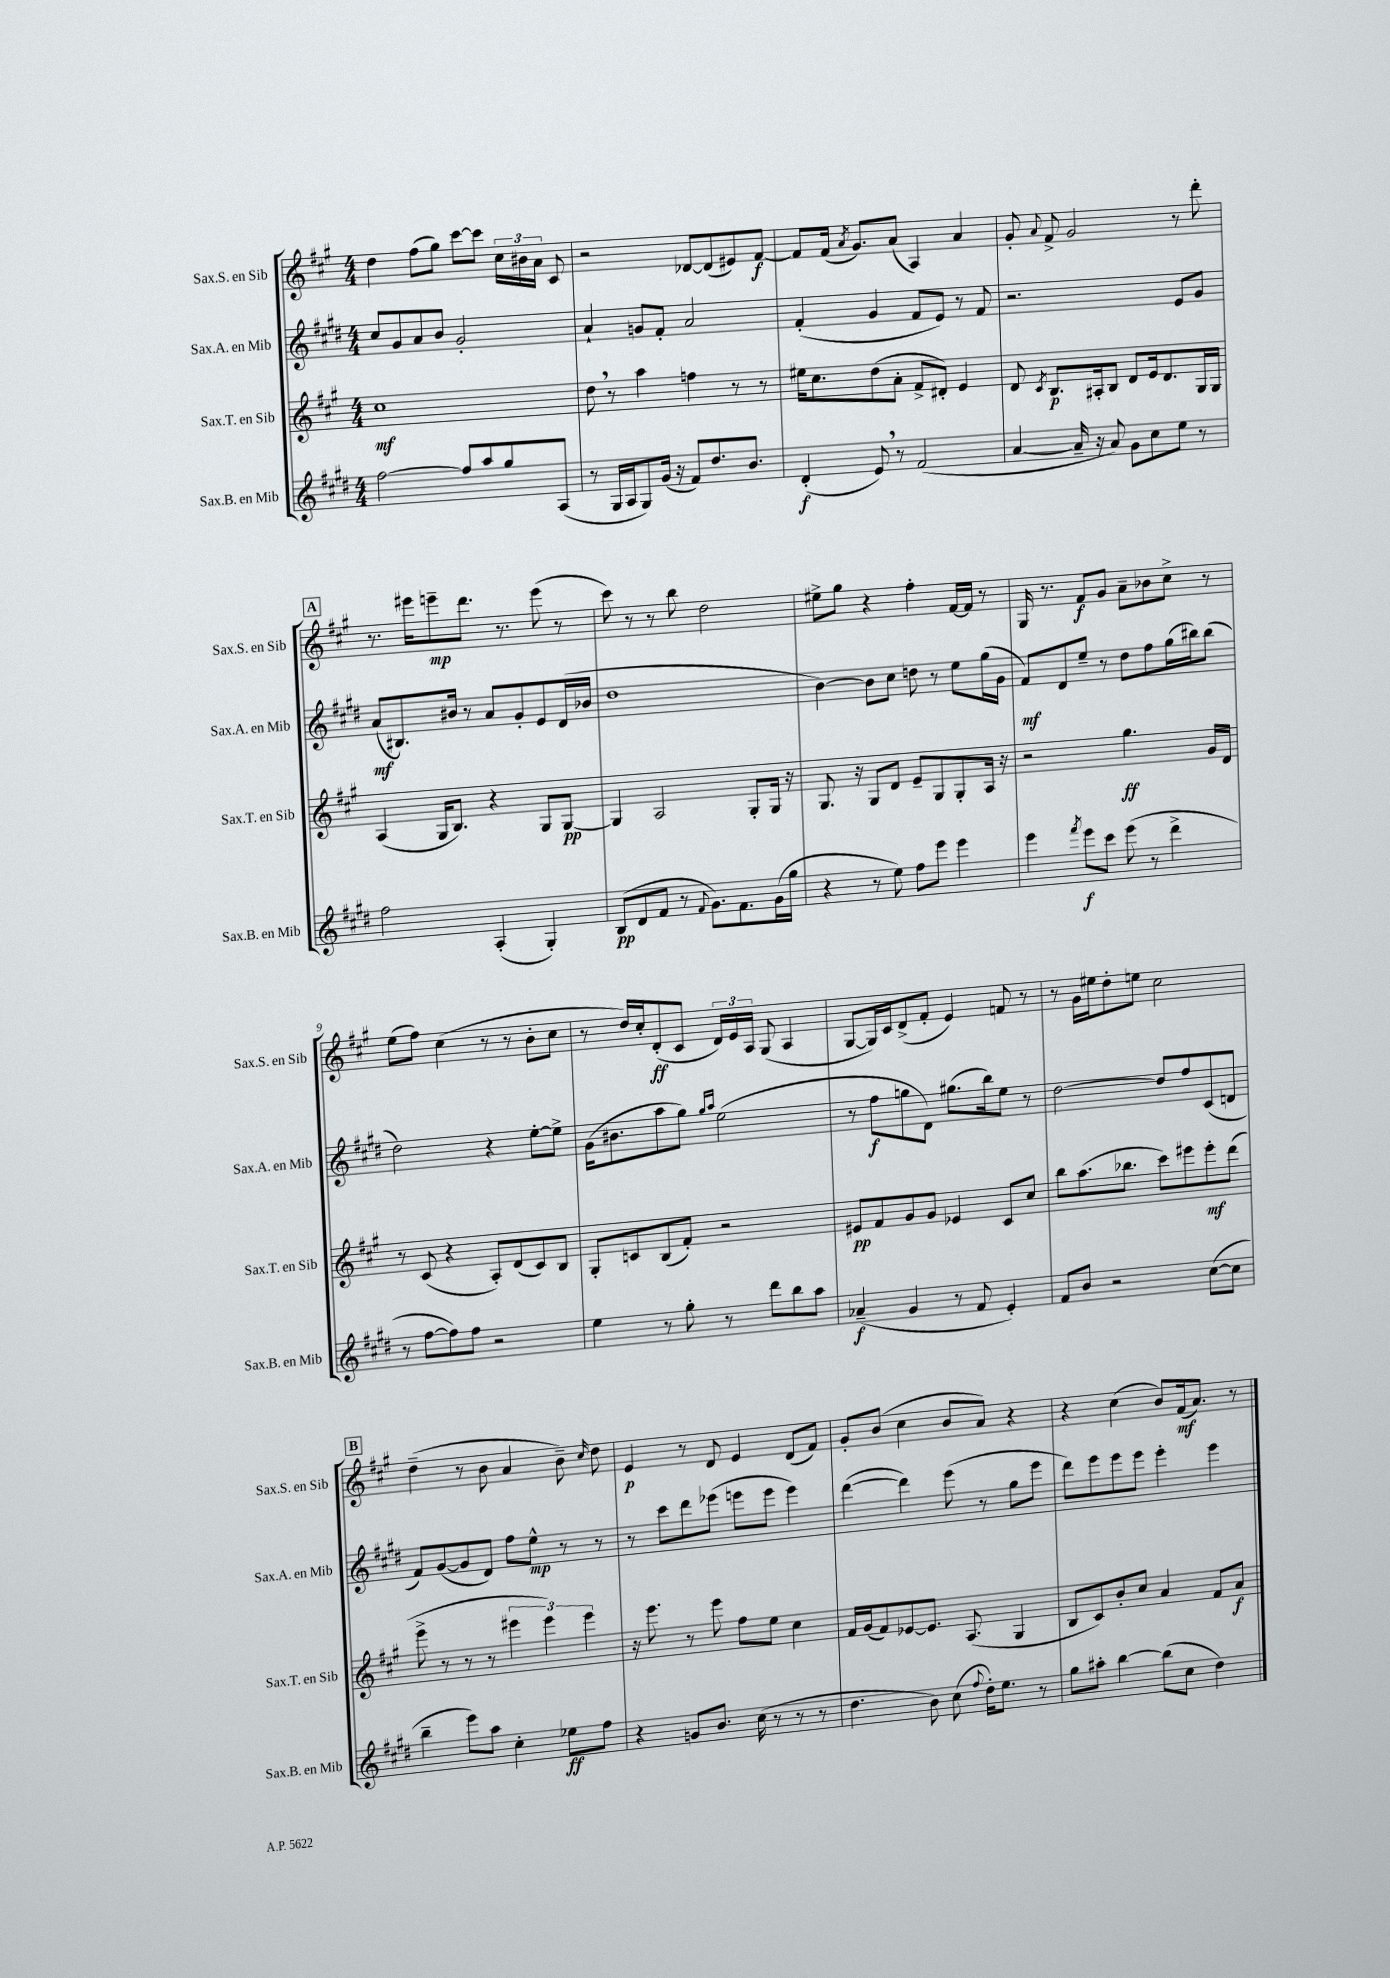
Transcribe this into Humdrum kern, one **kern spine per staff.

**kern	**dynam	**kern	**dynam	**kern	**dynam	**kern	**dynam
*part4	*part4	*part3	*part3	*part2	*part2	*part1	*part1
*staff4	*staff4	*staff3	*staff3	*staff2	*staff2	*staff1	*staff1
*I"Sax.B. en Mib	*	*I"Sax.T. en Sib	*	*I"Sax.A. en Mib	*	*I"Sax.S. en Sib	*
*I'Sax.B. en Mib	*	*I'Sax.T. en Sib	*	*I'Sax.A. en Mib	*	*I'Sax.S. en Sib	*
*clefG2	*	*clefG2	*	*clefG2	*	*clefG2	*
*k[f#c#g#d#]	*	*k[f#c#g#]	*	*k[f#c#g#d#]	*	*k[f#c#g#]	*
*M4/4	*	*M4/4	*	*M4/4	*	*M4/4	*
=1	=1	=1	=1	=1	=1	=1	=1
[2ff#\	.	1cc#	mf	8cc#/L	.	4dd\	.
.	.	.	.	8g#/	.	.	.
.	.	.	.	8a/	.	(8ff#\L	.
.	.	.	.	8b/J	.	8gg#\J)	.
8ff#/L]	.	.	.	2g#'/	.	[8ccc#\L	.
8aa/	.	.	.	.	.	8ccc#\J]	.
8gg#/	.	.	.	.	.	24cc#\LL	.
.	.	.	.	.	.	24b#X\	.
.	.	.	.	.	.	24a\JJ	.
(8A/J	.	.	.	.	.	8c#/	.
=2	=2	=2	=2	=2	=2	=2	=2
8r	.	8dd,\	.	4a`/	.	2r	.
16G#/LL	.	8r	.	.	.	.	.
16A/J	.	.	.	.	.	.	.
8G#/)	.	4aa\	.	8gn/L	.	.	.
(16g#/Jk	.	.	.	8f#'/J	.	.	.
16r	.	.	.	.	.	.	.
8f#/L)	.	4ffn\	.	2a/	.	[8d-X/L	.
8.dd#/	.	.	.	.	.	(8d-/]	.
.	.	8r	.	.	.	8e#X/)	.
8.b/J	.	.	.	.	.	.	.
.	.	8r	.	.	.	[8f#/J	f
=3	=3	=3	=3	=3	=3	=3	=3
(4d#'/	f	16ee#X\KL	.	(4f#'/	.	8f#/L]	.
.	.	8.cc#\	.	.	.	.	.
.	.	.	.	.	.	(16f#/Jk	.
.	.	.	.	.	.	8qa/	.
.	.	.	.	.	.	8.g#/L)	.
8e,/)	.	(8dd\	.	4g#/	.	.	.
8r	.	8a'\J	.	.	.	(8a/J	.
(2f#/	.	8f#^/L	.	8f#/L	.	4A/)	.
.	.	8d#X'/J)	.	8e/J)	.	.	.
.	.	4e/	.	8r	.	4a/	.
.	.	.	.	8f#/	.	.	.
=4	=4	=4	=4	=4	=4	=4	=4
[4a/	.	8d/	.	2.r	.	8g#'/	.
.	.	8qc#/	.	.	.	8qqa/	.
.	.	8.B/L	p	.	.	8f#^/	.
16a~/]	.	.	.	.	.	2g#/	.
16r	.	16A#X'/k	.	.	.	.	.
8a/)	.	8B/J	.	.	.	.	.
8g#\L	.	8d/L	.	.	.	.	.
8cc#\	.	16e/k	.	.	.	.	.
.	.	8.d/	.	.	.	.	.
8ee\J	.	.	.	8e/L	.	8r	.
8r	.	16G#/L	.	8g#/J	.	8ddd'\	.
.	.	16G#/JJ	.	.	.	.	.
!!LO:LB:g=z
!!LO:REH:place=s1:t=A
=5	=5	=5	=5	=5	=5	=5	=5
2ff#\	.	(4A/	.	(8a/L	mf	8.r	.
.	.	.	.	8.B#X/)	.	.	.
.	.	.	.	.	.	16eee#X\KL	.
.	.	16G#/KL	.	.	.	8eeen~\	mp
.	.	8.B/J)	.	16b#X/Jk	.	.	.
.	.	.	.	8r	.	8.ddd\J	.
(4A'/	.	4r	.	8a/L	.	.	.
.	.	.	.	.	.	8.r	.
.	.	.	.	8g#'/	.	.	.
4G#'/)	.	8G#/L	.	8e/	.	(8eee\	.
.	.	[8G#/J	pp	(16d#/L	.	8r	.
.	.	.	.	16b-X/JJ	.	.	.
=6	=6	=6	=6	=6	=6	=6	=6
(8B/L	pp	4G#/]	.	1dd#	.	8ccc#\)	.
8d#/	.	.	.	.	.	8r	.
8f#/J	.	2A/	.	.	.	8r	.
8r	.	.	.	.	.	8bb\	.
8qqf#/	.	.	.	.	.	.	.
8.g#\L)	.	.	.	.	.	2dd\	.
8.f#\	.	.	.	.	.	.	.
.	.	8G#'/L	.	.	.	.	.
(16g#\L	.	16G#/Jk	.	.	.	.	.
16gg#\JJ	.	16r	.	.	.	.	.
=7	=7	=7	=7	=7	=7	=7	=7
4r	.	8.G#/	.	[4b\)	.	8ee#X^\L	.
.	.	.	.	.	.	8gg#\J	.
.	.	16r	.	.	.	.	.
8r	.	8G#/L	.	8b\L]	.	4r	.
8ee\)	.	8d/J	.	8cc#\J	.	.	.
8ff#\L	.	8e~/L	.	8ddn\	.	4ff#'\	.
8eee\J	.	8G#/	.	8r	.	.	.
4eee\	.	8G#'/	.	8ee\L	.	[16f#/LL	.
.	.	.	.	.	.	16f#/JJ]	.
.	.	16A/Jk	.	(16gg#\L	.	8r	.
.	.	16r	.	16g#\JJ	.	.	.
=8	=8	=8	=8	=8	=8	=8	=8
4eee\	.	2r	.	8f#/L)	mf	16G#/	.
.	.	.	.	.	.	8.r	.
.	.	.	.	8d#/	.	.	.
8qfff#/	.	.	.	.	.	.	.
8eee\L	f	.	.	8ee~/J	.	8f#/L	f
8ccc#\J	.	.	.	8r	.	8g#/J	.
(8eee\	.	4.gg#\	ff	8dd#\L	.	8a~\L	.
8r	.	.	.	8ff#\	.	8b-X\	.
4ddd#^\	.	.	.	(16gg#\L	.	8cc#^\J	.
.	.	.	.	16bb#X\J)	.	.	.
.	.	16g#/LL	.	(8bb#\J	.	8r	.
.	.	16d/JJ	.	.	.	.	.
!!LO:LB:g=z
=9	=9	=9	=9	=9	=9	=9	=9
8r	.	8r	.	2dd#\)	.	(8ee\L	.
[8ff#\L	.	(8c#/	.	.	.	8ff#\J)	.
8ff#\])	.	4r	.	.	.	(4cc#\	.
8ff#\J	.	.	.	.	.	.	.
2r	.	8A'/L)	.	4r	.	8r	.
.	.	(8d/	.	.	.	8r	.
.	.	8c#/)	.	[8ee'\L	.	8b'\L	.
.	.	8B/J	.	8ee^\J]	.	8cc#\J	.
=10	=10	=10	=10	=10	=10	=10	=10
4ee\	.	8G#'/L	.	(16g#\KL	.	8r	.
.	.	.	.	8.b#X\	.	.	.
.	.	8cn/	.	.	.	16dd/LL)	.
.	.	.	.	.	.	16cc#'/J	.
8r	.	(8B/	.	8aa\	.	(8d'/	ff
8gg#'\	.	8f#'/J)	.	8gg#\J)	.	8c#/J	.
.	.	.	.	16qqgg#/LL	.	.	.
.	.	.	.	16qqaa/JJ	.	.	.
8r	.	2r	.	(2ee\	.	24d/LL)	.
.	.	.	.	.	.	24e/	.
.	.	.	.	.	.	24A/JJ	.
8ddd#\L	.	.	.	.	.	(8G#/	.
8bb\	.	.	.	.	.	4A/	.
8aa\J	.	.	.	.	.	.	.
=11	=11	=11	=11	=11	=11	=11	=11
(4a-X~/	f	8e#X/L	pp	8r	.	[8G#/L	.
.	.	8f#/	.	8ff#\L	f	16G#/L])	.
.	.	.	.	.	.	16c#/J	.
4g#/	.	8g#/	.	8ggn\	.	(8d^/	.
.	.	8g#/J	.	8d#\J)	.	8f#'/J	.
8r	.	4e-X/	.	(8.gg#X\L	.	4e/)	.
8f#/	.	.	.	.	.	.	.
.	.	.	.	16bb\k)	.	.	.
4e'/)	.	8c#/L	.	8ee\J	.	8fn/	.
.	.	8cc#/J	.	8r	.	8r	.
=12	=12	=12	=12	=12	=12	=12	=12
8f#/L	.	8bb\L	.	[2dd#\	.	8r	.
8b/J	.	(8.aa\	.	.	.	16g#\LL	.
.	.	.	.	.	.	16ee#X\J	.
2r	.	.	.	.	.	8dd'\	.
.	.	8.bb-X\J	.	.	.	.	.
.	.	.	.	.	.	8een\J	.
.	.	8ccc#\L)	.	8dd#/L]	.	2cc#\	.
.	.	8eee#X\	.	8ff#/	.	.	.
([8cc#\L	.	8eee#'\	mf	(8c#/	.	.	.
8cc#\J]	.	(8ddd\J	.	8dn/J	.	.	.
!!LO:LB:g=z
!!LO:REH:place=s1:t=B
=13	=13	=13	=13	=13	=13	=13	=13
4bb~\	.	8eee^\	.	8f#/L)	.	(4dd~\	.
.	.	8r	.	([8g#/	.	.	.
8eee\L)	.	8r	.	8g#/]	.	8r	.
8aa\J	.	8r	.	8d#/J)	.	8b\	.
4cc#'\	.	6eee#X\	.	8ff#\L	.	4a/	.
.	.	.	.	8ee^^\J	mp	.	.
.	.	6eee#\)	.	.	.	.	.
8ee-X\L	ff	.	.	8r	.	8b~\)	.
.	.	6eee#\	.	.	.	.	.
.	.	.	.	.	.	16qqcc#/	.
8ff#\J	.	.	.	8r	.	8dd\	.
=14	=14	=14	=14	=14	=14	=14	=14
4r	.	16r	.	8r	.	4e/	p
.	.	8.eee\	.	.	.	.	.
.	.	.	.	8ccc#\L	.	.	.
8gn/L	.	8r	.	8ddd#\	.	8r	.
8.b/J	.	8eee\	.	(8eee-X\J	.	8d/	.
.	.	8ff#\L	.	8eeen\L	.	4e/	.
(16cc#\	.	.	.	.	.	.	.
8r	.	8ee\J	.	8eee\J	.	.	.
8r	.	4cc#\	.	4eee\)	.	(8d/L	.
8r	.	.	.	.	.	8f#/J)	.
=15	=15	=15	=15	=15	=15	=15	=15
4.dd#\	.	16f#/LL	.	([4ddd#\	.	8g#'/L	.
.	.	(16g#/J	.	.	.	.	.
.	.	8f#/)	.	.	.	(8b/J	.
.	.	[8e-X/	.	4ddd#\])	.	4cc#\	.
8b\)	.	8.e-/J]	.	.	.	.	.
(8cc#\	.	.	.	(8eee\	.	8b/L	.
.	.	(8.A/	.	.	.	.	.
8qqff#/	.	.	.	.	.	.	.
16dd#'\KL)	.	.	.	8r	.	8a/J)	.
8.ee\J	.	.	.	.	.	.	.
.	.	4G#/	.	8gg#\L	.	4r	.
8r	.	.	.	8eee\J	.	.	.
=16	=16	=16	=16	=16	=16	=16	=16
8gg#\L	.	8B/L	.	8ddd#\L)	.	4r	.
8aa#X'\J	.	8c#/)	.	8eee\	.	.	.
[4bb\	.	8b'/	.	8eee\	.	(4cc#\	.
.	.	8cc#/J	.	8eee\J	.	.	.
(8bb\L]	.	4a/	.	4eee'\	.	8b/L)	.
8cc#\J	.	.	.	.	.	(16f#/k	mf
.	.	.	.	.	.	8.a/J)	.
4dd#\)	.	8f#/L	.	4eee\	.	.	.
.	.	8a/J	f	.	.	8r	.
==	==	==	==	==	==	==	==
*-	*-	*-	*-	*-	*-	*-	*-
